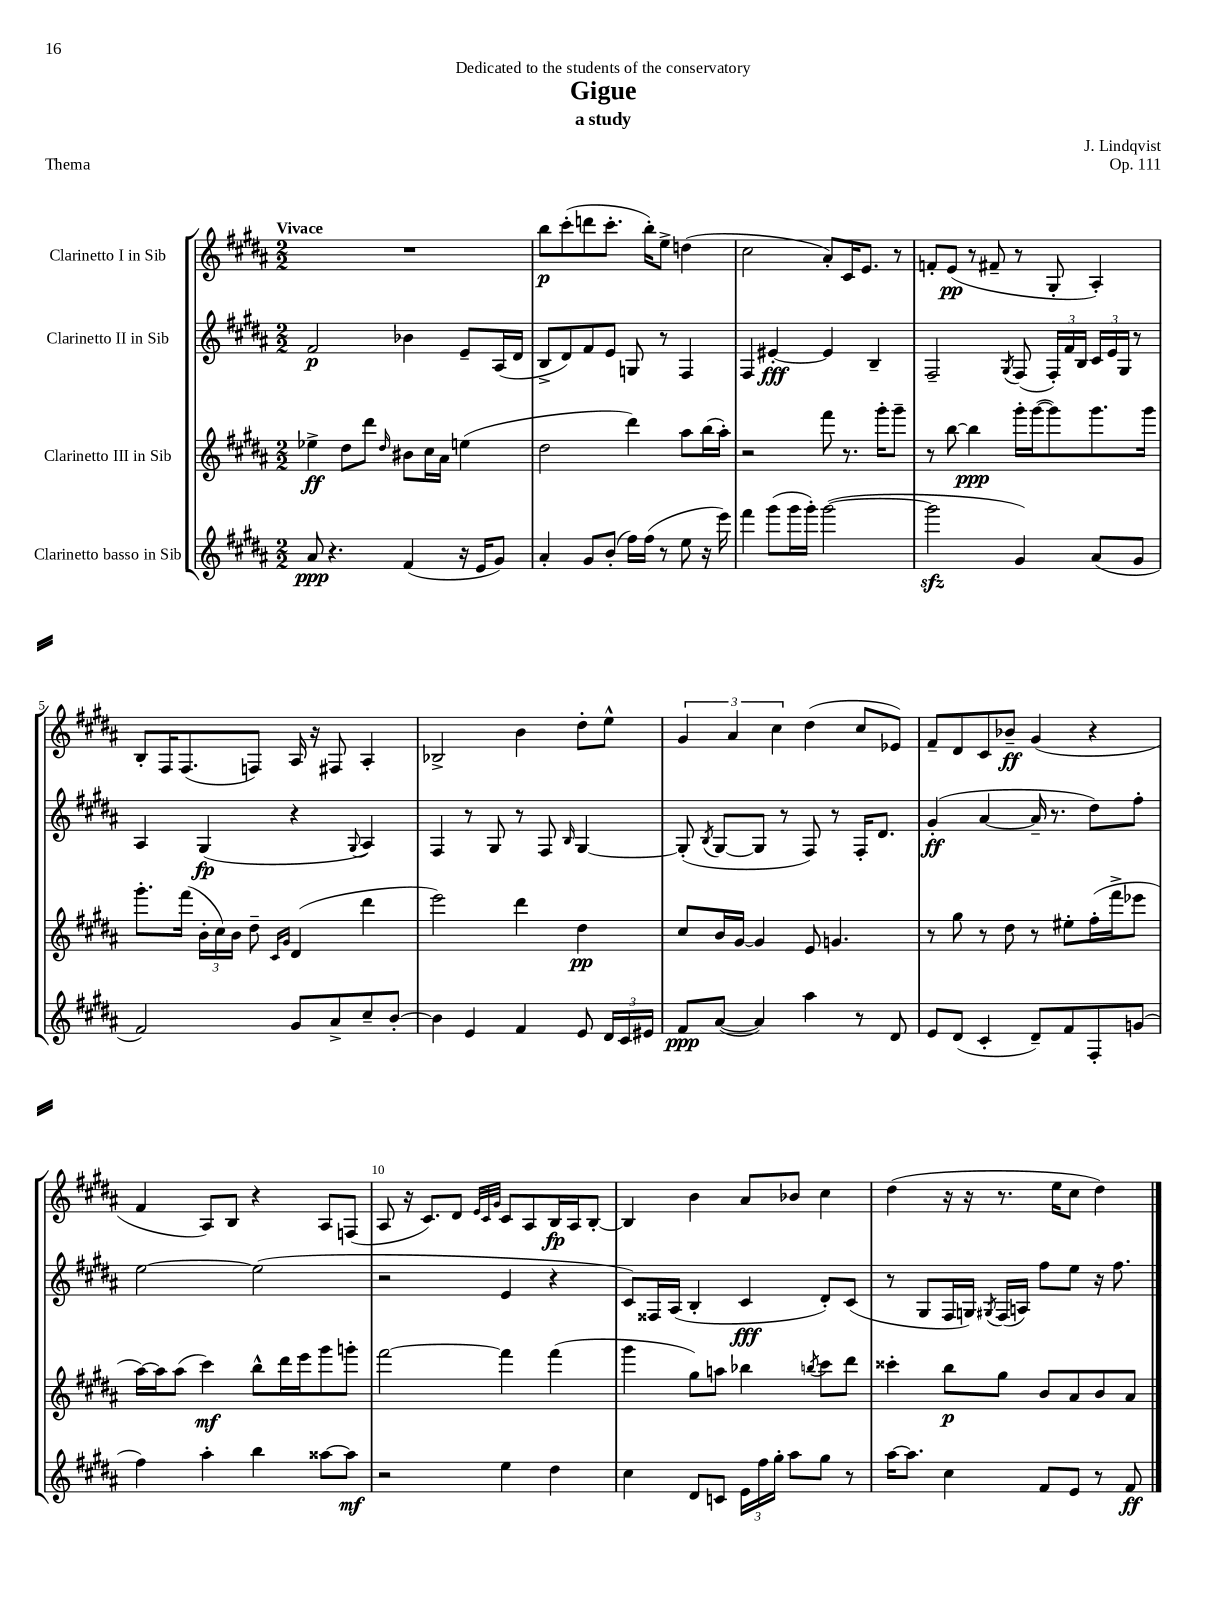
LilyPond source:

\header { title = "Gigue" composer = "J. Lindqvist" subtitle = "a study" dedication = "Dedicated to the students of the conservatory" opus = "Op. 111" piece = "Thema" }
<<
\new StaffGroup <<
\new Staff = "s0" \with { instrumentName = "Clarinetto I in Sib" } {
    \clef treble \key b \major \numericTimeSignature \time 2/2 \tempo "Vivace"
    \autoBeamOff R1 |
    b''8[\p cis'''8-.( d'''8 cis'''8.]-. b''16[-.) e''8]-> d''4( |
    cis''2 ais'8[-.) cis'16 e'8.] r8 |
    f'8[-. e'8]\pp( r8 fis'8-- r8 gis8-. ais4-.) |
    b8[-. fis16 fis8.( f8]) ais16 r16 fis8 ais4-. |
    bes2-> b'4 dis''8[-. e''8]-^ |
    \tuplet 3/2 { gis'4 ais'4 cis''4 } dis''4( cis''8[ ees'8]) |
    fis'8[-- dis'8 cis'8 bes'8]--\ff gis'4( r4 |
    fis'4 ais8[) b8] r4 ais8[ f8]( |
    ais8 r16 cis'8.[) dis'8] \grace { e'32[ cis'32 gis'32] } cis'8[ ais8 b16\fp ais16 b8]~-. |
    b4 b'4 ais'8[ bes'8] cis''4 |
    dis''4( r16 r16 r8. e''16[ cis''8] dis''4) \bar "|." |
}
\new Staff = "s1" \with { instrumentName = "Clarinetto II in Sib" } {
    \clef treble \key b \major \numericTimeSignature \time 2/2
    \autoBeamOff fis'2\p bes'4 e'8[-- ais16( dis'16] |
    b8[-> dis'8) fis'8 e'8] g8 r8 fis4 |
    fis4 eis'4~-.\fff eis'4 b4-- |
    fis2-- \acciaccatura { gis8 } fis8( \tuplet 3/2 { fis16[-.) fis'16 b16] } \tuplet 3/2 { cis'16[ e'16 gis16] } r8 |
    ais4 gis4\fp( r4 \appoggiatura { gis8 } ais4) |
    fis4 r8 gis8 r8 fis8 \grace { b16 } gis4~ |
    gis8-.( \acciaccatura { b8 } gis8[~ gis8] r8 fis8) r8 fis16[-. dis'8.] |
    gis'4-.\ff( ais'4~ ais'16-- r8. dis''8[) fis''8]-. |
    e''2~ e''2( |
    r2 e'4 r4 |
    cis'8[) fisis16 ais16]( b4-. cis'4\fff dis'8[-.) cis'8]( |
    r8 gis8[ fis16 g16]) \acciaccatura { gis8 } fis16[( a16]) fis''8[ e''8] r16 fis''8. \bar "|." |
}
\new Staff = "s2" \with { instrumentName = "Clarinetto III in Sib" } {
    \clef treble \key b \major \numericTimeSignature \time 2/2
    \autoBeamOff ees''4->\ff dis''8[ dis'''8] \grace { dis''16 } bis'8[ cis''16 ais'16] e''4( |
    dis''2 dis'''4) ais''8[ b''16( ais''16]-.) |
    r2 fis'''8 r8. gis'''16[-. gis'''8]-- |
    r8 b''8~ b''4\ppp gis'''16[-. gis'''16~( gis'''8) gis'''8. gis'''16] |
    gis'''8.[-. fis'''16]( \tuplet 3/2 { b'16[-. cis''16) b'16] } dis''8-- \grace { cis'16[ gis'16] } dis'4( dis'''4 |
    e'''2) dis'''4 dis''4\pp |
    cis''8[ b'16 gis'16]~ gis'4 e'8 g'4. |
    r8 gis''8 r8 dis''8 r8 eis''8[-. fis''16-.( fis'''16-> ees'''8] |
    ais''16[~) ais''16 ais''8]( cis'''4\mf) b''8[-^ dis'''16 e'''16 gis'''8 g'''8]-. |
    fis'''2~ fis'''4 fis'''4( |
    gis'''4 gis''8[) a''8] bes''4 \acciaccatura { b''8 } cis'''8[ dis'''8] |
    cisis'''4-. b''8[\p gis''8] b'8[ ais'8 b'8 ais'8] \bar "|." |
}
\new Staff = "s3" \with { instrumentName = "Clarinetto basso in Sib" } {
    \clef treble \key b \major \numericTimeSignature \time 2/2
    \autoBeamOff ais'8\ppp r4. fis'4( r16 e'16[ gis'8]) |
    ais'4-. gis'8[ b'8]-.( fis''16[) fis''16]( r8 e''8 r16 e'''16) |
    fis'''4 gis'''8[( gis'''16 gis'''16]-.) gis'''2~( |
    gis'''2\sfz gis'4) ais'8[( gis'8] |
    fis'2) gis'8[ ais'8-> cis''8-- b'8]~-. |
    b'4 e'4 fis'4 e'8 \tuplet 3/2 { dis'16[ cis'16 eis'16] } |
    fis'8[\ppp ais'8]~( ais'4) ais''4 r8 dis'8 |
    e'8[ dis'8]( cis'4-. dis'8[--) fis'8 fis8-. g'8]( |
    fis''4) ais''4-. b''4 aisis''8[~ aisis''8]\mf |
    r2 e''4 dis''4 |
    cis''4 dis'8[ c'8] \tuplet 3/2 { e'16[ fis''16 gis''16]-. } ais''8[ gis''8] r8 |
    ais''16[~ ais''8.] cis''4 fis'8[ e'8] r8 fis'8\ff \bar "|." |
}
>>
>>
\layout { \context { \Score \override BarNumber.break-visibility = ##(#f #t #t) barNumberVisibility = #(every-nth-bar-number-visible 5) } }
